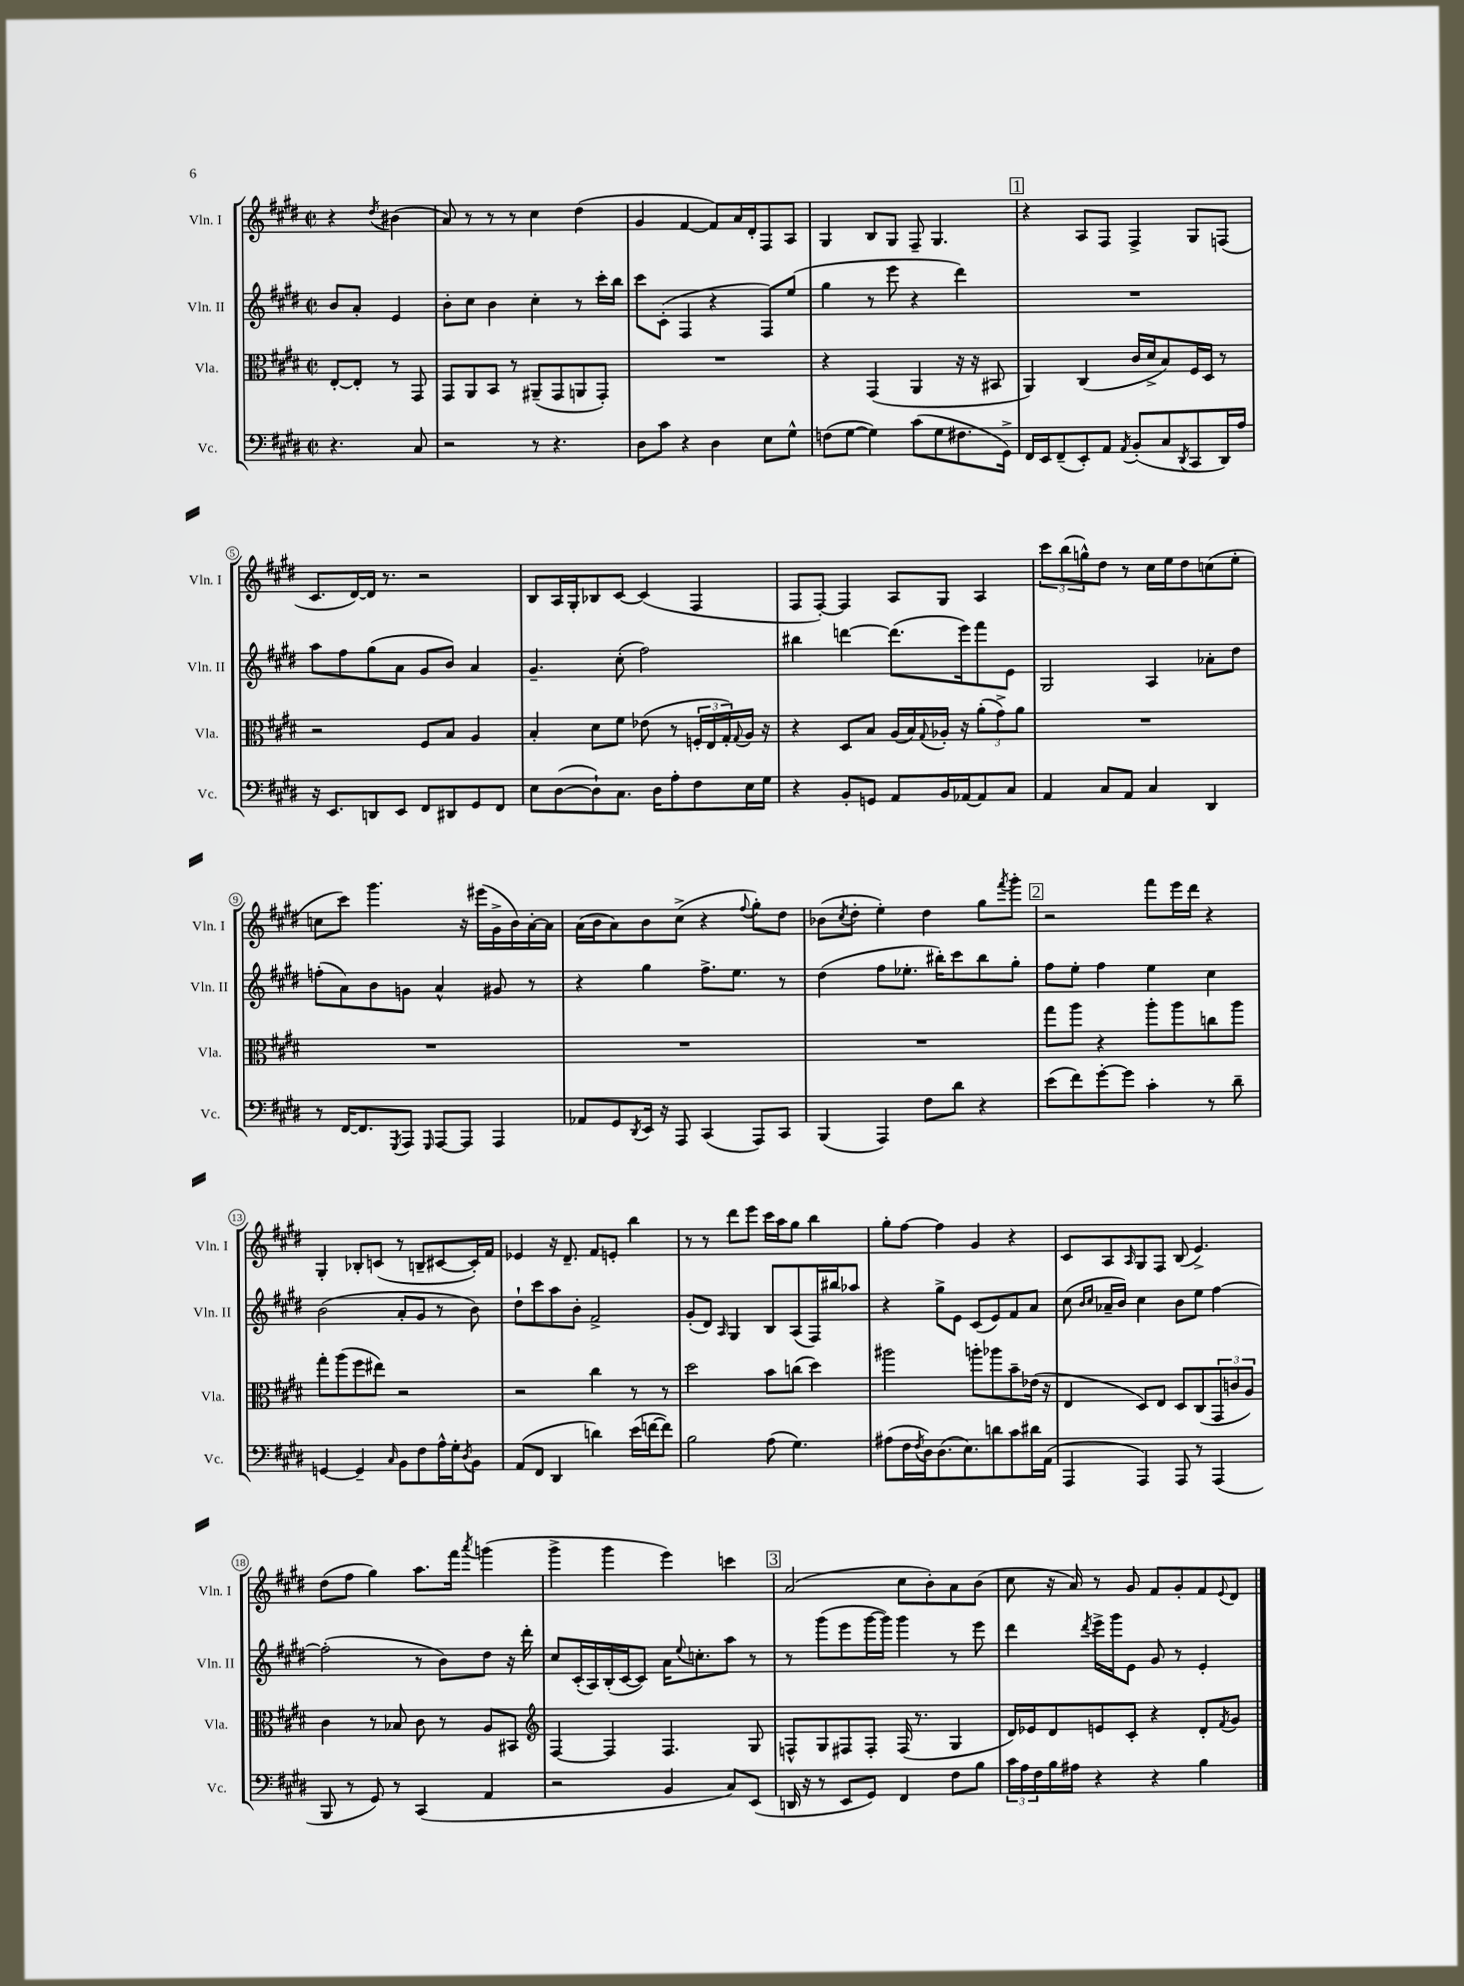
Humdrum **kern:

**kern	**kern	**kern	**kern
*part4	*part3	*part2	*part1
*staff4	*staff3	*staff2	*staff1
*I"Vc.	*I"Vla.	*I"Vln. II	*I"Vln. I
*I'Vc.	*I'Vla.	*I'Vln. II	*I'Vln. I
*clefF4	*clefC3	*clefG2	*clefG2
*k[f#c#g#d#]	*k[f#c#g#d#]	*k[f#c#g#d#]	*k[f#c#g#d#]
*M2/2	*M2/2	*M2/2	*M2/2
*met(c|)	*met(c|)	*met(c|)	*met(c|)
=	=	=	=
4.r	[8E'/L	8b/L	4r
.	8E'/J]	8a'/J	.
.	.	.	8qdd#/
.	8r	4e/	(4b#X\
8C#/	8GG#/	.	.
=1	=1	=1	=1
2r	8GG#/L	8b'\L	8a/)
.	8AA/	8cc#\J	8r
.	8BB/J	4b\	8r
.	8r	.	8r
8r	(8AA#X~/L	4cc#'\	4cc#\
4.r	8GG#/	.	.
.	8AAn/	8r	(4dd#\
.	8GG#'/J)	16ccc#'\LL	.
.	.	16bb\JJ	.
=2	=2	=2	=2
8D#\L	1r	8ccc#\L	4g#/
8c#\J	.	(8c#'\J	.
4r	.	4F#/	[4f#/
4D#\	.	4r	8f#/L])
.	.	.	16a/L
.	.	.	16d#'/J
8E\L	.	8F#/L)	8F#/
8G#^^\J	.	(8ee/J	8A/J
=3	=3	=3	=3
(8Fn\L	4r	4gg#\	4G#/
[8G#\J	.	.	.
4G#\])	(4GG#/	8r	8B/L
.	.	8eee\	8G#/J
(8c#\L	4AA/	4r	8F#~/
8G#\	.	.	4.G#/
8.F#X\	16r	4ddd#\)	.
.	16r	.	.
.	8BB#X/	.	.
16GG#^\Jk)	.	.	.
!!LO:REH:place=s1:t=1
=4	=4	=4	=4
16FF#/LL	4AA/)	1r	4r
16EE/J	.	.	.
(8FF#~/	.	.	.
8EE'/)	(4C#/	.	8A/L
8AA/J	.	.	8F#/J
8qAA/	.	.	.
(8BB'/L	16c#/LL	.	4F#^/
.	16d#^/J	.	.
8C#/	8B/)	.	.
8qDD#/	.	.	.
8CC#/	16F#/L	.	8G#/L
.	16D#/JJ	.	.
16DD#/L)	8r	.	(8Fn/J
16A/JJ	.	.	.
!!LO:LB:g=z
=5	=5	=5	=5
16r	2r	8aa\L	8.c#/L
8.EE/L	.	.	.
.	.	8ff#\	.
.	.	.	[16d#/L)
8DDn/	.	(8gg#\	16d#/JJ]
.	.	.	8.r
8EE/J	.	8a\J	.
8FF#/L	8F#/L	8g#/L	2r
8DD#X/	8B/J	8b/J)	.
8GG#/	4A/	4a/	.
8FF#/J	.	.	.
=6	=6	=6	=6
8E\L	4B'/	4.g#~/	8B/L
([8D#\	.	.	16A/L
.	.	.	16G#'/J
8D#`\])	8d#\L	.	8B-X/
8.C#\J	8f#\J	(8cc#'\	[8c#/J
.	(8e-X\	2ff#\)	(4c#/]
16D#\KL	.	.	.
8A'\	8r	.	.
8F#\	24Fn'/LL	.	4F#/
.	24E/	.	.
.	24G#'/)	.	.
.	8qqG#/	.	.
16E\L	16A/JJ	.	.
16G#\JJ	16r	.	.
=7	=7	=7	=7
4r	4r	4bb#X\	8F#/L
.	.	.	[8F#'/J)
8BB'/L	8D#/L	[4dddn\	4F#/]
8GGn/J	8B/J	.	.
8AA/L	(16A/LL	(8.ddd\L]	8A/L
.	16B/)	.	.
.	8qqG#/	.	.
16BB/L	16A-X'/JJ	.	8G#/J
[16AA-X/J	16r	16eee\k)	.
8AA-/]	(12a'\L	8fff#\	4A/
.	12g#^\)	.	.
8C#/J	.	8e\J	.
.	12a\J	.	.
=8	=8	=8	=8
4AA/	1r	2G#/	12ccc#\L
.	.	.	(12bb\
.	.	.	12ggn^^\)
8C#/L	.	.	8dd#\J
8AA/J	.	.	8r
4C#/	.	4A/	16cc#\LL
.	.	.	16ee\J
.	.	.	8dd#\
4DD#/	.	8a-X'\L	(8ccn\
.	.	8dd#\J	8ee'\J
!!LO:LB:g=z
=9	=9	=9	=9
8r	1r	(8ffn'\L	8ccn\L
[16FF#/KL	.	8a\)	8ccc#\J)
8.FF#/]	.	.	.
.	.	8b\	4.ggg#\
8qGGG#/	.	.	.
8AAA/J	.	8gn\J	.
16qqGGG#/	.	.	.
[8AAA/L	.	4a^^/	.
8AAA/J]	.	.	16r
.	.	.	(16eee#X\LL
4AAA/	.	8g#X/	16g#^\
.	.	.	16b\)
.	.	8r	[16a'\
.	.	.	16a\JJ]
=10	=10	=10	=10
8AA-X/L	1r	4r	(16a\LL
.	.	.	16b\J
8GG#/	.	.	8a\)
8qDD#/	.	.	.
16EE/Jk	.	4gg#\	8b\
16r	.	.	.
8AAA/	.	.	(8cc#^\J
(4CC#/	.	8.ff#^\L	4r
.	.	8.ee\J	.
.	.	.	8qqff#/
8AAA/L)	.	.	8gg#'\L)
8CC#/J	.	8r	8dd#\J
=11	=11	=11	=11
(4BBB/	1r	(4dd#\	(8b-X\L
.	.	.	8qcc#/
.	.	.	8dd#'\J
4AAA/)	.	8ff#\L	4ee'\)
.	.	8.ee-X'\J	.
8F#\L	.	.	4dd#\
.	.	16bb#X'\KL)	.
8d#\J	.	8ccc#\	.
4r	.	8bb#\	8gg#\L
.	.	.	8qfff#/
.	.	8gg#'\J	8ggg#'\J
!!LO:REH:place=s1:t=2
=12	=12	=12	=12
(8e\L	8gg#\L	8ff#\L	2r
8f#\)	8aa\J	8ee'\J	.
[8g#'\	4r	4ff#\	.
8g#\J]	.	.	.
4c#'\	8aa'\L	4ee\	8fff#\L
.	8aa\	.	16eee\L
.	.	.	16ddd#\JJ
8r	8ccn\	4cc#\	4r
8d#~\	8aa\J	.	.
!!LO:LB:g=z
=13	=13	=13	=13
[4GGn/	8gg#'\L	(2b\	4G#'/
.	(8aa\	.	.
4GG~/]	8ff#\	.	8B-X'/L
.	8ee#X\J)	.	(8cn/J
16qqC#/	.	.	.
8BB\L	2r	8a'/L	8r
8F#\	.	8g#/J	8Bn~/L
16A^^\L	.	8r	[8c#X/
16G#'\J	.	.	.
8qD#/	.	.	.
8BB\J	.	8b\)	16c#'/L])
.	.	.	16f#/JJ
=14	=14	=14	=14
(8AA/L	2r	8dd#`\L	4e-X/
8FF#/J	.	8ccc#\	.
4DD#/	.	8aa\	16r
.	.	.	8.d#~/
.	.	8b'\J	.
4dn\)	4cc#\	2f#^/	8f#/L
.	.	.	8en'/J
(16e\LL	8r	.	4bb\
[16fn\J	.	.	.
8f\J])	8r	.	.
=15	=15	=15	=15
2B\	2dd#\	(8g#'/L	8r
.	.	8d#/J)	8r
.	.	16qqA/	.
.	.	4G#/	8ddd#\L
.	.	.	8eee\J
(8A\	8b\L	8B/L	16ccc#\LL
.	.	.	16aa\J
4.G#\)	(8ccn\J	(8A/	8gg#\J
.	4dd#\)	16F#/L)	4bb\
.	.	16bb#X/J	.
.	.	8aa-X/J	.
=16	=16	=16	=16
(8A#X\L	2aa#X\	4r	8gg#'\L
16F#\L	.	.	[8ff#\J
8qF#/	.	.	.
16D#\J)	.	.	.
(8.D#\	.	8gg#^\L	4ff#\]
.	.	8e\J	.
8.E\)	.	.	.
.	8aan'\L	(8c#/L	4g#/
8dn\	8aa-X\	8e/)	.
8c#\	8b~\	8f#/	4r
16d#X\L	(16e-X\Jk	8a/J	.
(16AA\JJ	16r	.	.
=17	=17	=17	=17
4AAA/	4E/	(8cc#\	8c#/L
.	.	16qqb/LL	.
.	.	16qqcc#/JJ	.
.	.	16a-X~/LL	8A/
.	.	16b/JJ)	.
.	.	.	16qqA/
4AAA/)	8D#/L)	4cc#\	8G#/
.	8E/J	.	8F#/J
8AAA/	8D#/L	8b\L	(8B/
8r	(8C#/	8ee\J	4.e^/)
(4AAA/	12GG#/	[4ff#\	.
.	12cn/	.	.
.	12A/J)	.	.
!!LO:LB:g=z
=18	=18	=18	=18
8BBB/	4c#\	(2ff#'\]	(8dd#\L
8r	.	.	8ff#\J
8GG#/)	8r	.	4gg#\)
8r	8B-X/	.	.
(4CC#/	8c#\	8r	8.aa\L
.	8r	8b\L)	.
.	.	.	16fff#\Jk
.	.	.	8qaaa/
4AA/	8A/L	8dd#\J	(4gggn\
.	8BB#X/J	16r	.
.	.	16ddd#'\	.
=19	=19	=19	=19
*	*clefG2	*	*
2r	[4F#/	8cc#/L	4ggg#^\
.	.	(16c#'/L	.
.	.	16A/)	.
.	4F#/]	(16B'/	4ggg#\
.	.	[16c#/J	.
.	.	8c#/J])	.
4BB/	4.F#/	16a\KL	4eee\)
.	.	8qqee/	.
.	.	8.ccn'\	.
8C#/L)	.	8aa\J	4cccn\
(8EE/J	8G#/	8r	.
!!LO:REH:place=s1:t=3
=20	=20	=20	=20
16DDn/	8Fn^^/L	8r	(2a/
16r	.	.	.
8r	8G#/	(8ggg#\L	.
8EE/L	8F#X/	8eee\	.
8GG#/J)	8F#'/J	[16ggg#\L	.
.	.	16ggg#\JJ])	.
4FF#/	(16F#/	4ggg#\	8cc#\L
.	8.r	.	.
.	.	.	8b'\)
8F#\L	4G#/	8r	8a\
8B\J	.	8eee\	(8b\J
=21	=21	=21	=21
24c#\LL	16d#/LL)	4ddd#\	8cc#\
24A\	.	.	.
.	16e-X/J	.	.
24F#\	.	.	.
16B\	8d#/	.	16r
16A#X\JJ	.	.	16a/)
.	.	8qddd#/	.
4r	8en/	16eee^\LL	8r
.	.	16ggg#\J	.
.	8c#'/J	8e\J	8g#/
4r	4r	8g#/	8f#/L
.	.	8r	8g#'/
4B\	8d#'/L	4e'/	8f#/
.	8qf#/	.	8qqe/
.	8g#/J	.	8d#/J
==	==	==	==
*-	*-	*-	*-
